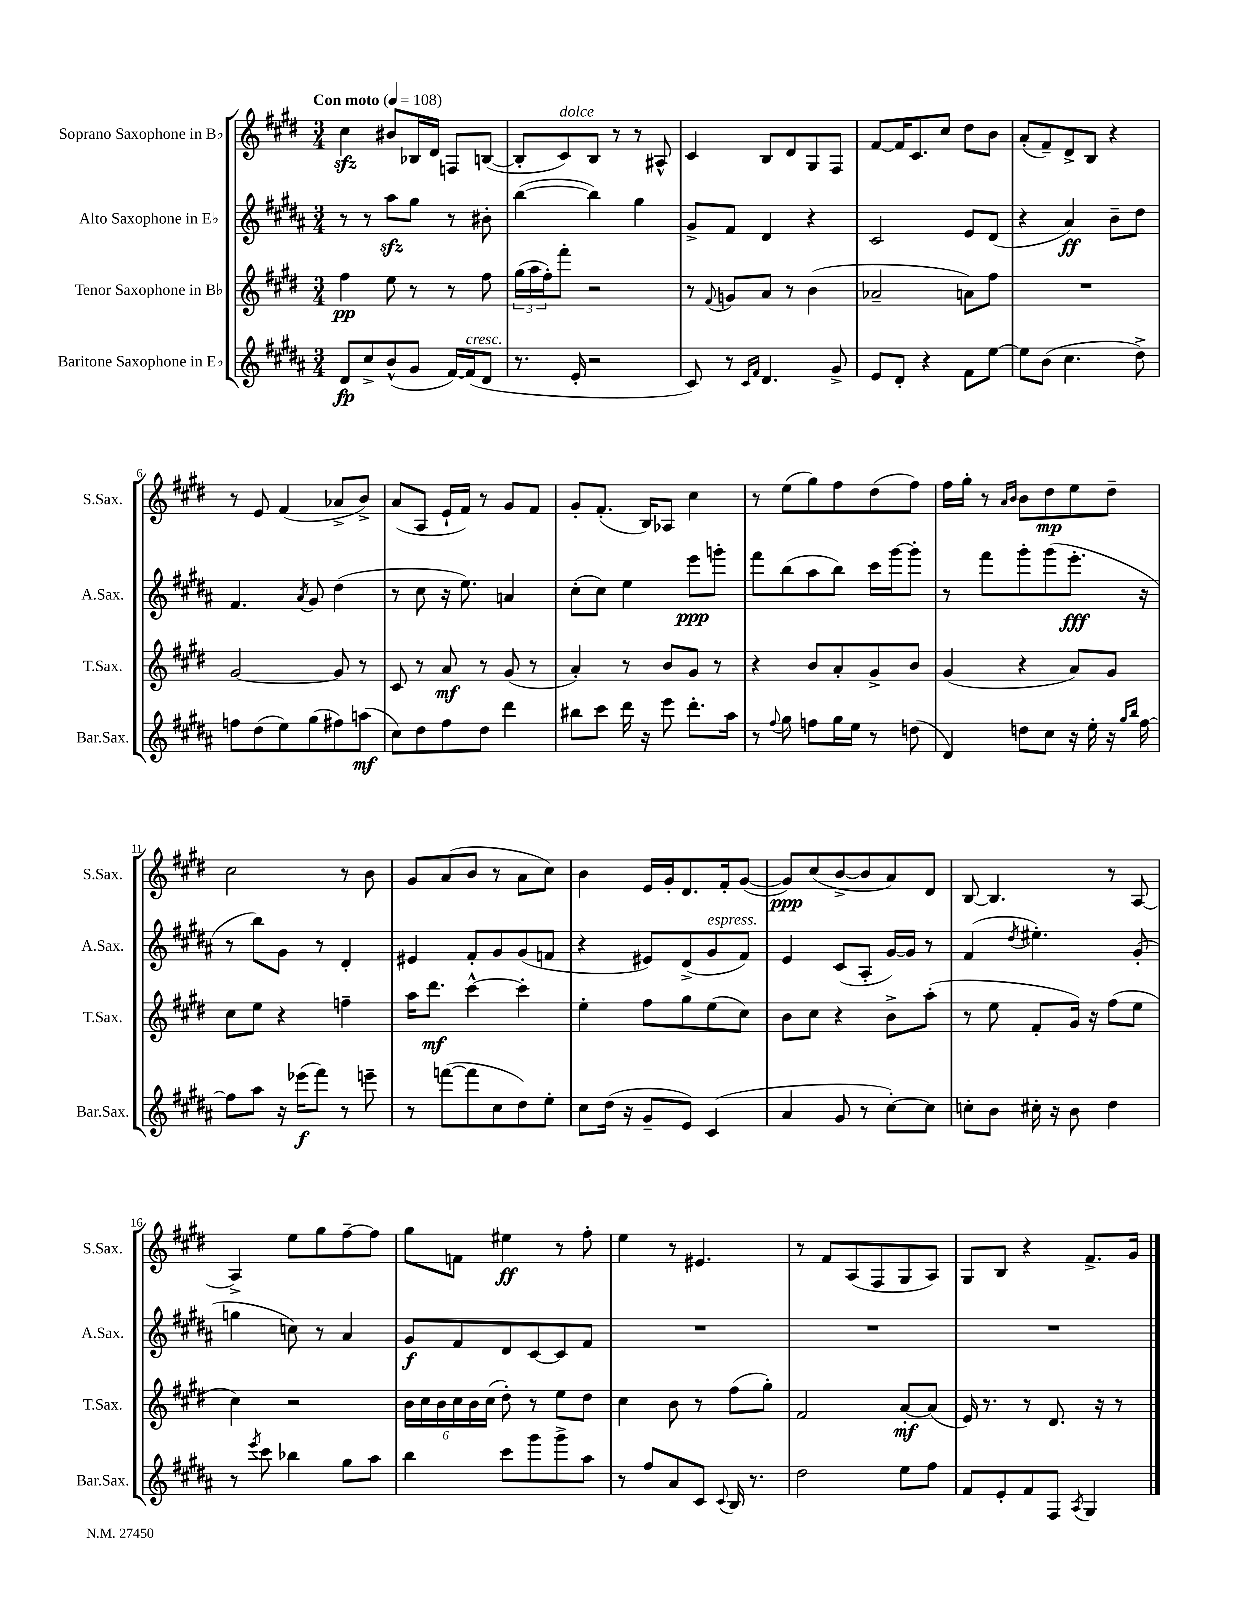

**kern	**kern	**kern	**kern
*staff4	*staff3	*staff2	*staff1
*clefG2	*clefG2	*clefG2	*clefG2
*k[f#c#g#d#a#]	*k[f#c#g#d#]	*k[f#c#g#d#a#]	*k[f#c#g#d#]
*M3/4	*M3/4	*M3/4	*M3/4
*MM108	*MM108	*MM108	*MM108
8d#	4ff#	8r	4cc#
8cc#^	.	8r	.
(8b^^	8ee	8aa#	8b#
8g#	8r	8gg#	16B-
.	.	.	16d#
[16f#)	8r	8r	8F
(16f#]	.	.	.
8d#	8ff#	8b#'	([8B
=	=	=	=
8.r	(24gg#	([4bb	8B']
.	24aa	.	.
.	24ff#')	.	.
.	8fff#'	.	8c#)
16e'	.	.	.
2r	2r	4bb])	8B
.	.	.	8r
.	.	4gg#	8r
.	.	.	8A#^^
=	=	=	=
8c#)	8r	8g#^	4c#
.	8qqf#	.	.
8r	8g	8f#	.
16qqc#	.	.	.
16qqf#	.	.	.
4.d#	8a	4d#	8B
.	8r	.	8d#
.	(4b	4r	8G#
8g#^	.	.	8F#
=	=	=	=
8e	2a-~	2c#	[8f#
8d#'	.	.	16f#]
.	.	.	8.c#
4r	.	.	.
.	.	.	8cc#
8f#	8a)	8e	8dd#
[8ee	8ff#	(8d#	8b
=	=	=	=
8ee]	2.r	4r	(8a'
(8b	.	.	8f#~)
4.cc#	.	4a#)	8d#^
.	.	.	8B
.	.	8b~	4r
8dd#^)	.	8dd#	.
=	=	=	=
8ff	[2g#	4.f#	8r
(8dd#	.	.	8e
8ee)	.	.	(4f#
.	.	8qa#	.
(8gg#	.	8g#	.
8ff#)	8g#]	(4dd#	8a-^
(8aa	8r	.	8b^)
=	=	=	=
8cc#)	8c#	8r	(8a
8dd#	8r	8cc#	8A
8ff#	8a	16r	16e`
.	.	8.ee)	16f#)
8dd#	8r	.	8r
4ddd#	(8g#	4a	8g#
.	8r	.	8f#
=	=	=	=
8bb#	4a')	(8cc#'	8g#'
8ccc#	.	8cc#)	(8.f#'
16ddd#	8r	4ee	.
16r	.	.	16B)
8eee	8b	.	8A-
8.ddd#'	8g#	8eee	4cc#
.	8r	8ggg'	.
16aa#	.	.	.
=	=	=	=
8r	4r	8fff#	8r
8qqff#	.	.	.
8gg#	.	(8bb	(8ee
8ff	8b	8aa#	8gg#)
16gg#	8a'	8bb)	8ff#
16ee	.	.	.
8r	8g#^	16ccc#	(8dd#
.	.	[16ggg#	.
(8dd	8b	8ggg#']	8ff#)
=	=	=	=
4d#)	(4g#	8r	16ff#
.	.	.	16gg#'
.	.	8fff#	8r
.	.	.	16qqa
.	.	.	16qqb
8dd	4r	8ggg#'	8b
8cc#	.	(8ggg#	8dd#
16r	8a)	8.eee'	8ee
16ee'	.	.	.
16r	8g#	.	8dd#~
16qqgg#	.	.	.
16qqbb	.	.	.
[16ff#	.	16r	.
=	=	=	=
8ff#]	8cc#	8r	2cc#
8aa#	8ee	8bb)	.
16r	4r	8g#	.
(16eee-	.	.	.
8fff#)	.	8r	.
8r	4ff~	4d#'	8r
8eee~	.	.	8b
=	=	=	=
8r	16aa	4e#	8g#
.	8.ddd#	.	.
([8fff	.	.	(8a
8fff]	[4ccc#^^	8f#'	8b
8cc#	.	8g#	8r
8dd#)	4ccc#']	(8g#	8a
8ee'	.	8f	8cc#)
=	=	=	=
8cc#	4ee'	4r	4b
(16dd#	.	.	.
16r	.	.	.
8g#~	8ff#	8e#)	16e
.	.	.	16g#'
8e)	8gg#	(8d#^	8.d#
(4c#	(8ee	8g#	.
.	.	.	16f#'
.	8cc#)	8f#)	([8g#
=	=	=	=
4a#	8b	4e	8g#])
.	8cc#	.	(8cc#
8g#	4r	(8c#	[8b^
8r	.	8A#'	8b]
[8cc#')	8b^	[16g#)	8a)
.	.	16g#]	.
8cc#]	(8aa'	8r	8d#
=	=	=	=
8cc'	8r	(4f#	[8B
8b	8ee	.	4.B]
.	.	8qdd#	.
16cc#'	8f#'	4.ee#')	.
16r	.	.	.
8b	16g#)	.	.
.	16r	.	.
4dd#	(8ff#	.	8r
.	8ee	(8g#'	[8A
=	=	=	=
8r	4cc#)	4gg	4A^]
8qeee	.	.	.
8ccc#	.	.	.
4bb-	2r	8cc)	8ee
.	.	8r	8gg#
8gg#	.	4a#	[8ff#~
8aa#	.	.	8ff#]
=	=	=	=
4bb	24b	8g#	8gg#
.	24cc#	.	.
.	24b	.	.
.	24cc#	8f#	8f
.	24b	.	.
.	(24cc#	.	.
8ccc#	8dd#')	8d#	4ee#
8ggg#	8r	[8c#	.
8ggg#^	8ee	8c#]	8r
8aa#	8dd#	8f#	8ff#'
=	=	=	=
8r	4cc#	2.r	4ee
8ff#	.	.	.
8a#	8b	.	8r
8c#	8r	.	4.e#
8qqc#	.	.	.
16B	(8ff#	.	.
8.r	.	.	.
.	8gg#')	.	.
=	=	=	=
2dd#	2f#	2.r	8r
.	.	.	8f#
.	.	.	(8A
.	.	.	8F#
8ee	[8a'	.	8G#
8ff#	(8a]	.	8A)
=	=	=	=
8f#	16e)	2.r	8G#
.	8.r	.	.
8e'	.	.	8B
8f#	8r	.	4r
8F#	8.d#	.	.
8qA#	.	.	.
4G#	.	.	8.f#^
.	16r	.	.
.	8r	.	.
.	.	.	16g#
==	==	==	==
*-	*-	*-	*-
